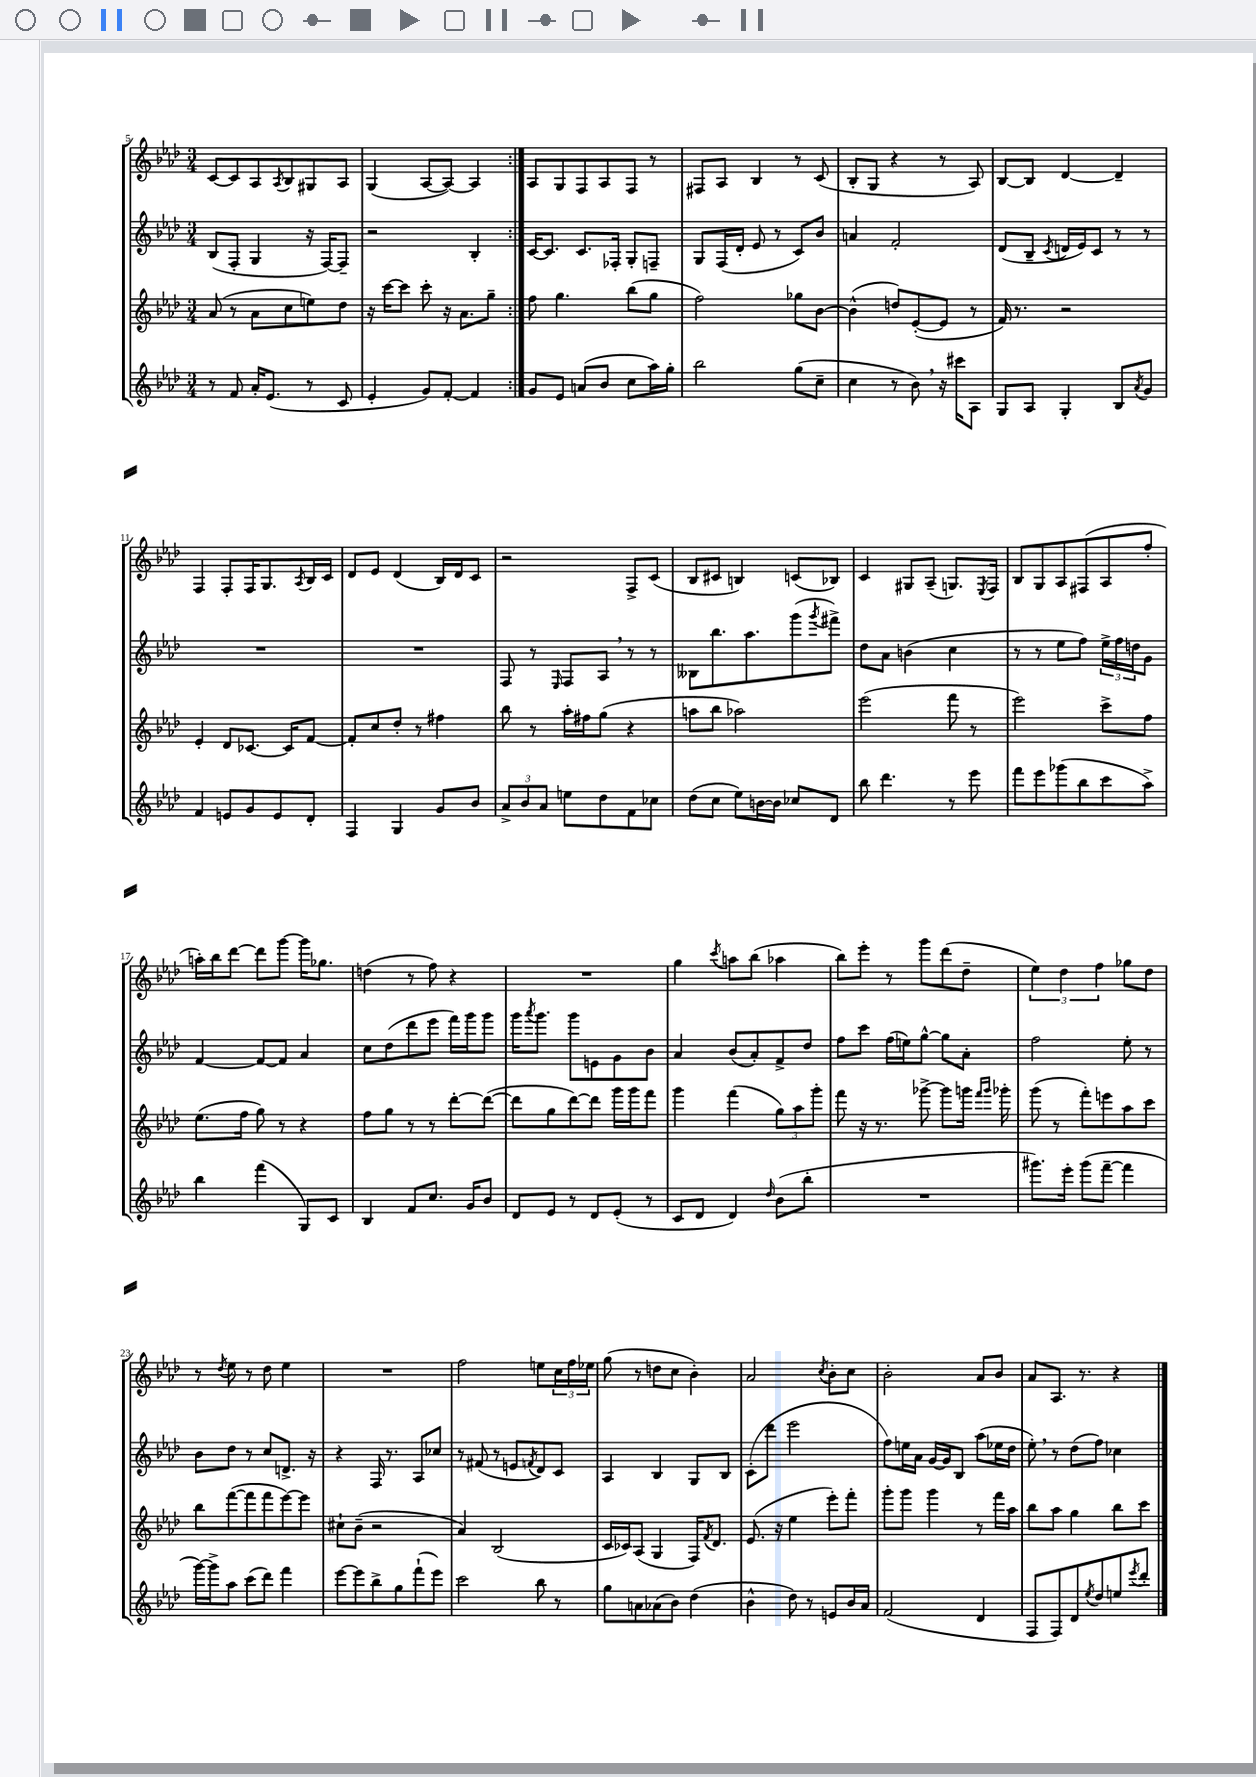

**kern	**kern	**kern	**kern
*staff4	*staff3	*staff2	*staff1
*clefG2	*clefG2	*clefG2	*clefG2
*k[b-e-a-d-]	*k[b-e-a-d-]	*k[b-e-a-d-]	*k[b-e-a-d-]
*M3/4	*M3/4	*M3/4	*M3/4
8r	(8a-	(8B-	[8c
8f	8r	8F'	8c]
16a-'	8a-	4G	8A-
(8.e-	.	.	.
.	.	.	8qA-
.	8cc	.	8B-
8r	8ee)	16r	8G#
.	.	[16F)	.
8c	8dd-	8F~]	8A-
=	=	=	=
4e-'	16r	2r	(4G
.	[16ccc	.	.
.	8ccc]	.	.
8g)	8ccc'	.	[8A-
[8f'	16r	.	8A-_)
.	8.a-	.	.
4f]	.	4B-'	4A-]
.	8gg~	.	.
=:|!	=:|!	=:|!	=:|!
8g	8ff	[16c	8A-
.	.	8.c]	.
8e-	4.gg	.	8G
(8a	.	8.c	8F
8b-	.	.	8A-
.	.	16F-'	.
8cc	(8bb-	8G'	8F
16aa-)	8gg	8F~	8r
16gg'	.	.	.
=	=	=	=
2bb-	2ff)	8G	8F#
.	.	(16F	8A-
.	.	16d-'	.
.	.	8e-	4B-
.	.	8r	.
(8gg	8gg-	8c)	8r
8cc~	[8b-	8b-	(8c
=	=	=	=
4cc	(4b-^^]	4a	8B-'
.	.	.	8G
8r	8dd)	2f'	4r
8b-)	([8e-'	.	.
16r	8e-]	.	8r
16ccc#	.	.	.
8A-	8r	.	8A-)
=	=	=	=
8G	16f)	(8d-	[8B-
.	8.r	.	.
8A-	.	8B-~	8B-]
.	.	8qc	.
4G'	2r	16d	[4d-
.	.	16e-)	.
.	.	8c	.
8B-	.	8r	4d-~]
8qa-	.	.	.
8g	.	8r	.
=	=	=	=
4f	4e-'	2.r	4F
8e	8d-	.	8F'
8g	[8.c-	.	16F
.	.	.	8.G
8e	.	.	.
.	16c-]	.	.
.	.	.	8qA-
8d-'	[8f	.	16B-
.	.	.	16c
=	=	=	=
4F	8f']	2.r	8d-
.	8cc	.	8e-
4G	8dd-'	.	(4d-
.	8r	.	.
8g	4ff#	.	16B-)
.	.	.	16d-
8b-	.	.	8c
=	=	=	=
12a-^	8bb-	8F	2r
12b-	.	.	.
.	8r	8r	.
12a-	.	.	.
.	.	16qqE-	.
8ee	16aa-'	8F	.
.	16ff#	.	.
8dd-	(8gg	8A-	.
8f	4r	8r	8F^
8cc-	.	8r	(8c
=	=	=	=
(8dd-	8aa	8B--	8B-
8cc	8bb-	8.bb-	8c#
8ee-)	2aa-)	.	4B)
.	.	8.aa-	.
[16b	.	.	.
16b]	.	.	.
8cc-	.	(8ggg	(8c
.	.	8qggg	.
8d-	.	8fff#^)	8B-)
=	=	=	=
8bb-	(2eee-	8dd-	4c
4.ddd-	.	8a-	.
.	.	(4b	8G#
.	.	.	(8A-~
8r	8fff	4cc	8.G)
8eee-	8r	.	.
.	.	.	8qE-
.	.	.	16F
=	=	=	=
8fff	2eee-)	8r	8B-
8eee-	.	8r	8G
(8ggg-	.	8ee-	8A-
8bb-	.	8ff)	(8F#
8ccc	8ccc^	24ee-^	8A-
.	.	24ff	.
.	.	24dd	.
8aa-^)	8ff	8g	8ff'
=	=	=	=
4bb-	(8.ee-	[4f	16aa')
.	.	.	16bb-
.	.	.	[8ddd-
.	16ff	.	.
(4fff	8gg)	8f_	8ddd-]
.	8r	8f]	[8ggg
8G)	4r	4a-	16ggg]
.	.	.	8.gg-
8c	.	.	.
=	=	=	=
4B-	8ff	8cc	(4dd
.	8gg	(8dd-	.
8f	8r	8ddd-	8r
8.cc	8r	8eee-	8ff)
.	[8ddd-'	16fff)	4r
16g	.	16ggg	.
8b-	(8ddd-_	8ggg	.
=	=	=	=
8d-	8ddd-]	16ggg	2.r
.	.	8qaaa-	.
.	.	8.ggg	.
8e-	8gg	.	.
8r	[8ddd-)	8ggg	.
8d-	8ddd-]	8e	.
(8e-'	16ggg	8g	.
.	16ggg	.	.
8r	8fff	8b-	.
=	=	=	=
8c	4ggg	4a-	4gg
8d-	.	.	.
.	.	.	8qccc
4d-)	(4fff	(8b-	8aa
.	.	8a-')	(8bb-
16qqdd-	.	.	.
(8b-	12gg)	8f^	4aa-
.	12aa-	.	.
8bb-'	.	8dd-	.
.	12ggg'	.	.
=	=	=	=
2.r	8fff	8ff	8bb-)
.	16r	8ccc	8eee-'
.	8.r	.	.
.	.	(16ff	8r
.	.	16ee)	.
.	[8ggg-^	[8gg^^	8ggg
.	8ggg-]	8gg]	(8ddd-
.	16ggg	8a-'	8dd-~
.	16qqfff	.	.
.	16qqggg	.	.
.	16ggg-'	.	.
=	=	=	=
8.ggg#)	(8ggg	2ff	6ee-)
.	8r	.	.
.	.	.	6dd-
16eee-'	.	.	.
(8ggg#	8fff')	.	.
.	.	.	6ff
[8fff~	8eee	.	.
4fff]	8aa-	8ee-'	8gg-
.	8ccc	8r	8dd-
=	=	=	=
[16ggg)	8bb-	8b-	8r
16ggg^]	.	.	.
.	.	.	8qdd-
8aa-	([8fff	8dd-	8ee-
(8ccc	8fff]	8r	8r
8ddd-)	8fff	8cc	8dd-
4fff	[8eee-)	8.d^	4ee-
.	8eee-]	.	.
.	.	16r	.
=	=	=	=
[8eee-	8cc#`	4r	2.r
8eee-]	(8b-~	.	.
8bb-^	2r	16F	.
.	.	8.r	.
8gg	.	.	.
(8fff`	.	8A-	.
8eee-)	.	8cc-	.
=	=	=	=
2ccc	4a-)	8r	2ff
.	.	(8f#	.
.	(2B-	8r	.
.	.	8e	.
.	.	8qf	.
8bb-	.	8d-)	8ee
8r	.	8c	24cc
.	.	.	24ff
.	.	.	24ee-
=	=	=	=
8gg	16c	4A-	(8gg
.	16c-)	.	.
8a	(8A-	.	8r
(8a-	4G	4B-	8dd
8b-)	.	.	8cc
(4dd-	16F)	8G	4b-')
.	8qf	.	.
.	8.d-	.	.
.	.	8B-	.
=	=	=	=
4b-^^	(8.e-	(8c'	2a-
.	.	8ddd-	.
.	16r	.	.
8dd-)	4ee-	2eee-	.
8r	.	.	.
.	.	.	8qcc
8e	8eee-')	.	8b-'
16b-	8fff'	.	8cc
16a-	.	.	.
=	=	=	=
(2f	8ggg'	8ff)	2b-'
.	8ggg	16ee	.
.	.	16a-	.
.	4ggg	[16g	.
.	.	16g]	.
.	.	8B-	.
4d-	8r	(8aa-	8a-
.	16fff	16ee-	8b-
.	16aa-	16dd-	.
=	=	=	=
8F	8bb-	8ee-')	8a-
8F)	8aa-	8r	8.A-
8d-	4gg	(8dd-	.
.	.	.	8.r
8qee-	.	.	.
8dd-	.	8ff)	.
8ee	8bb-	4cc-	4r
8qeee-	.	.	.
8ddd-'	8ccc	.	.
==	==	==	==
*-	*-	*-	*-
